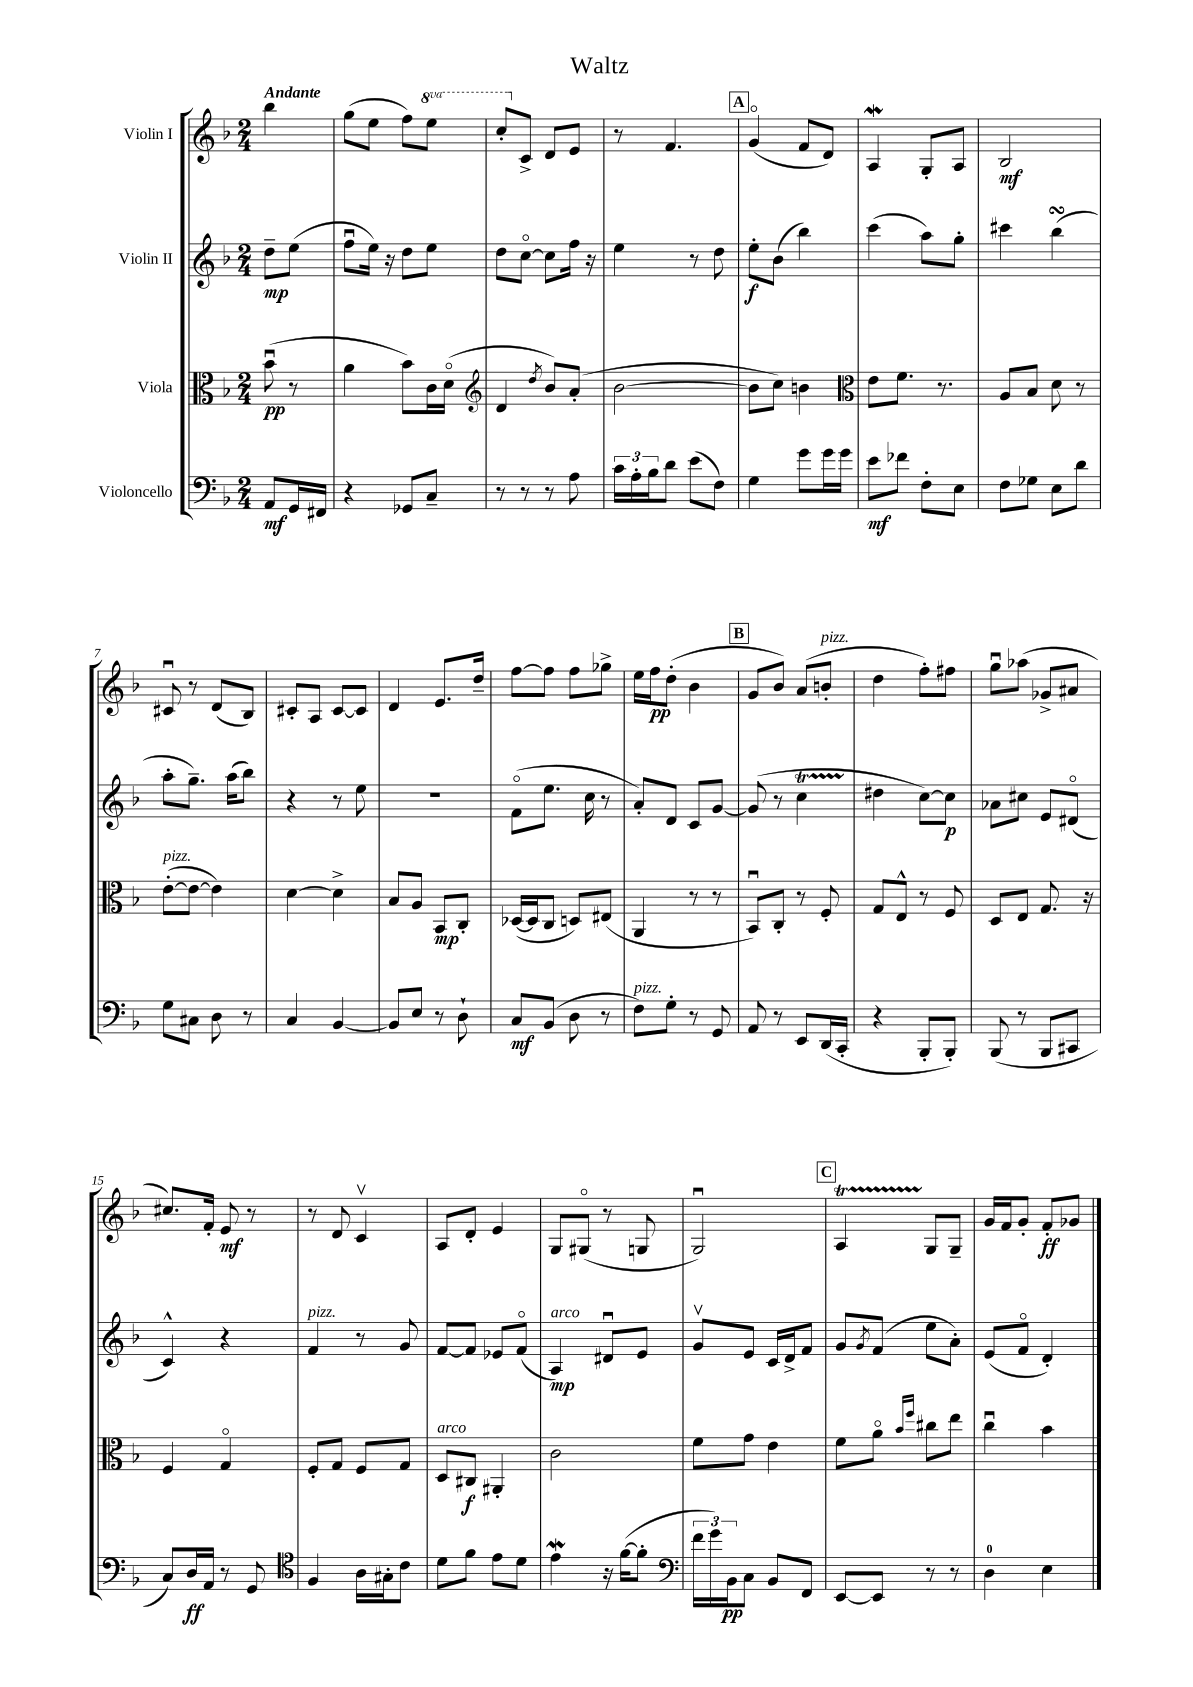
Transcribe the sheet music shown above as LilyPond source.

\header { title = "Waltz" }
<<
\new StaffGroup <<
\new Staff = "s0" \with { instrumentName = "Violin I" } {
    \clef treble \key f \major \numericTimeSignature \time 2/4 \set Staff.ottavationMarkups = #ottavation-simple-ordinals \partial 4 \tempo "Andante"
    bes''4 |
    g''8( e''8 f''8) \ottava #1 e'''8 |
    c'''8-. \ottava #0 c'8-> d'8 e'8 |
    r8 f'4. |
    \mark \markup { \box "A" } g'4\flageolet( f'8 d'8) |
    a4\mordent g8-. a8 |
    bes2\mf |
    cis'8\downbow r8 d'8( bes8) |
    cis'8-. a8 cis'8~ cis'8 |
    d'4 e'8. d''16-- |
    f''8~ f''8 f''8 ges''8-> |
    e''16 f''16\pp d''8-.( bes'4 |
    \mark \markup { \box "B" } g'8 bes'8) a'8( b'8-.^\markup { \italic "pizz." } |
    d''4 f''8-.) fis''8 |
    g''8\downbow aes''8( ges'8-> ais'8 |
    cis''8.) f'16-. e'8\mf r8 |
    r8 d'8 c'4\upbow |
    a8 d'8-. e'4 |
    g8 gis8\flageolet( r8 g8 |
    g2\downbow) |
    \mark \markup { \box "C" } a4\startTrillSpan g8\stopTrillSpan g8-- |
    g'16 f'16 g'8-. f'8-.\ff ges'8 \bar "|." |
}
\new Staff = "s1" \with { instrumentName = "Violin II" } {
    \clef treble \key f \major \numericTimeSignature \time 2/4 \partial 4
    d''8--\mp e''8( |
    f''8\downbow e''16) r16 d''8 e''8 |
    d''8 c''8~\flageolet c''8 f''16 r16 |
    e''4 r8 d''8 |
    \mark \markup { \box "A" } e''8-.\f bes'8( bes''4) |
    c'''4( a''8) g''8-. |
    cis'''4 bes''4\turn( |
    a''8-. g''8.--) a''16( bes''8) |
    r4 r8 e''8 |
    r2 |
    f'8\flageolet( e''8. c''16 r8 |
    a'8-.) d'8 c'8 g'8~ |
    \mark \markup { \box "B" } g'8( r8 c''4\startTrillSpan |
    dis''4\stopTrillSpan c''8~) c''8\p |
    aes'8 cis''8 e'8 dis'8\flageolet( |
    c'4-^) r4 |
    f'4^\markup { \italic "pizz." } r8 g'8 |
    f'8~ f'8 ees'8 f'8\flageolet( |
    a4\mp^\markup { \italic "arco" }) dis'8\downbow e'8 |
    g'8\upbow e'8 c'16 d'16-> f'8 |
    \mark \markup { \box "C" } g'8 \acciaccatura { g'8 } f'8( e''8 a'8-.) |
    e'8( f'8\flageolet d'4-.) \bar "|." |
}
\new Staff = "s2" \with { instrumentName = "Viola" } {
    \clef alto \key f \major \numericTimeSignature \time 2/4 \partial 4
    bes'8\downbow\pp( r8 |
    a'4 bes'8) c'16 d'16\flageolet( |
    \clef treble d'4 \acciaccatura { d''8 } bes'8) a'8-.( |
    bes'2~ |
    \mark \markup { \box "A" } bes'8 c''8) b'4 |
    \clef alto e'8 f'8. r8. |
    a8 bes8 d'8 r8 |
    e'8~-.^\markup { \italic "pizz." }( e'8~ e'4) |
    d'4~ d'4-> |
    bes8 a8 bes,8\mp c8-. |
    des16~( des16 c8 d8) eis8( |
    a,4 r8 r8 |
    \mark \markup { \box "B" } bes,8\downbow) c8-. r8 f8-. |
    g8 e8-^ r8 f8 |
    d8 e8 g8. r16 |
    f4 g4\flageolet |
    f8-. g8 f8 g8 |
    d8^\markup { \italic "arco" } cis8\f ais,4-. |
    c'2 |
    f'8 g'8 e'4 |
    \mark \markup { \box "C" } f'8 a'8\flageolet \grace { bes'16 f''16 } cis''8 e''8 |
    c''4\downbow bes'4 \bar "|." |
}
\new Staff = "s3" \with { instrumentName = "Violoncello" } {
    \clef bass \key f \major \numericTimeSignature \time 2/4 \partial 4
    a,8\mf g,16 fis,16 |
    r4 ges,8 c8-- |
    r8 r8 r8 a8 |
    \tuplet 3/2 { c'16 a16-. bes16 } d'8 e'8( f8) |
    \mark \markup { \box "A" } g4 g'8 g'16 g'16 |
    e'8\mf fes'8 f8-. e8 |
    f8 ges8 e8 d'8 |
    g8 cis8 d8 r8 |
    c4 bes,4~ |
    bes,8 e8 r8 d8-! |
    c8\mf bes,8( d8 r8 |
    f8^\markup { \italic "pizz." }) g8-. r8 g,8 |
    \mark \markup { \box "B" } a,8 r8 e,8 d,16( c,16-. |
    r4 bes,,8-. bes,,8-.) |
    bes,,8( r8 bes,,8 cis,8 |
    c8) d16\ff a,16 r8 g,8 |
    \clef tenor f4 a16 gis16-. c'8 |
    d'8 f'8 e'8 d'8 |
    e'4\mordent r16 f'16~( f'8-. |
    \clef bass \tuplet 3/2 { f'16 g'16) bes,16\pp } c8 bes,8 f,8 |
    \mark \markup { \box "C" } e,8~ e,8 r8 r8 |
    d4-0 e4 \bar "|." |
}
>>
>>
